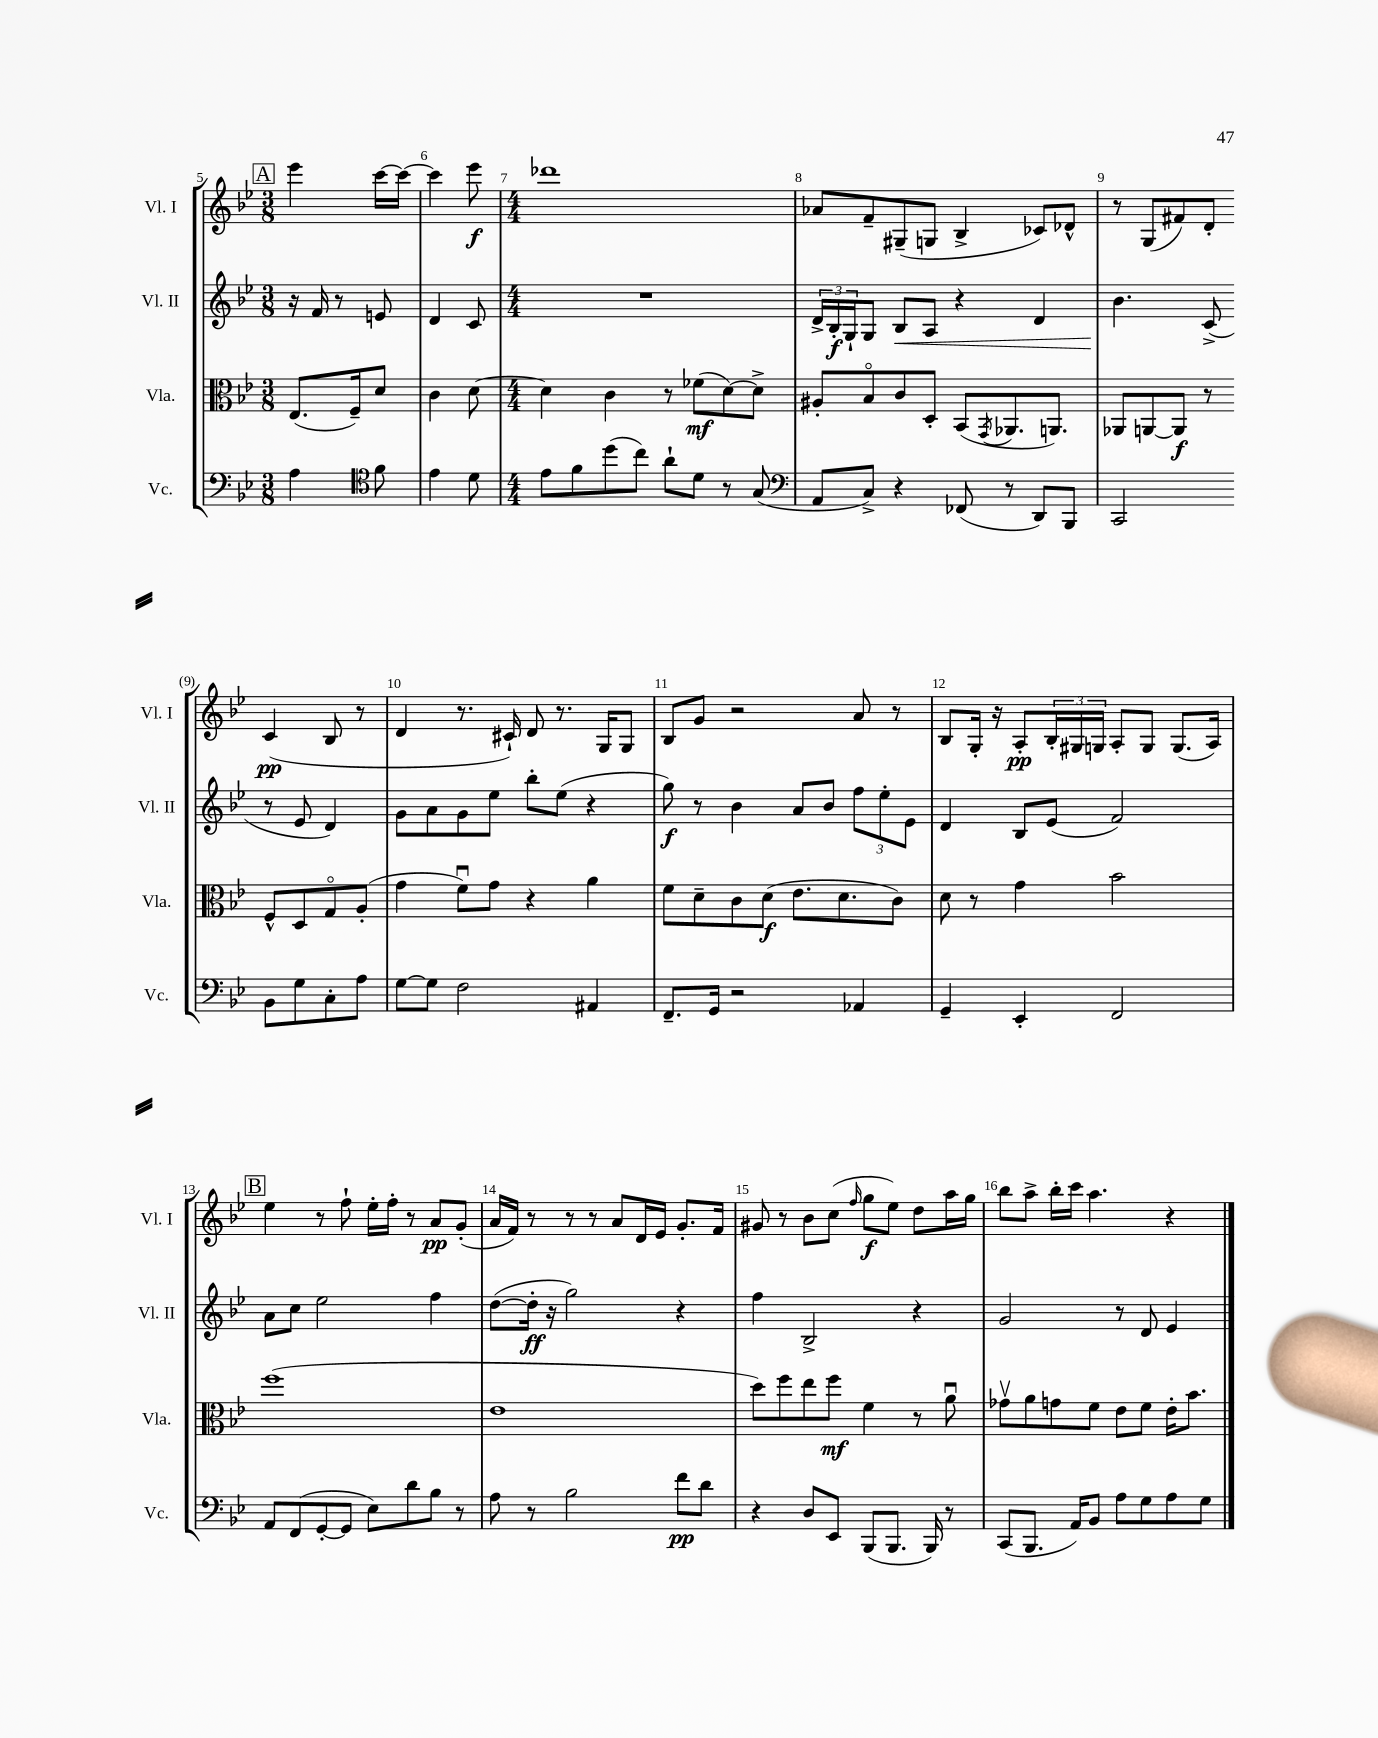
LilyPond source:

<<
\new StaffGroup <<
\new Staff = "s0" \with { instrumentName = "Vl. I" shortInstrumentName = "Vl. I" } {
    \clef treble \key bes \major \numericTimeSignature \time 3/8
    \mark \markup { \box "A" } ees'''4 c'''16~ c'''16~ |
    c'''4 ees'''8\f |
    \numericTimeSignature \time 4/4 des'''1 |
    aes'8 f'8-- gis8--( g8 bes4-> ces'8) des'8-^ |
    r8 g8( fis'8) d'8-. c'4\pp( bes8 r8 |
    d'4 r8. cis'16-!) d'8 r8. g16 g8 |
    bes8 g'8 r2 a'8 r8 |
    bes8 g16-. r16 a8-.\pp \tuplet 3/2 { bes16-. gis16 g16 } a8-. g8 g8.( a16) |
    \mark \markup { \box "B" } ees''4 r8 f''8-! ees''16-. f''16-. r8 a'8\pp g'8-.( |
    a'16 f'16) r8 r8 r8 a'8 d'16 ees'16 g'8.-. f'16 |
    gis'8 r8 bes'8 c''8( \grace { f''16 } g''8\f ees''8) d''8 a''16 g''16 |
    bes''8 a''8-> bes''16-. c'''16 a''4. r4 \bar "|." |
}
\new Staff = "s1" \with { instrumentName = "Vl. II" shortInstrumentName = "Vl. II" } {
    \clef treble \key bes \major \numericTimeSignature \time 3/8
    \mark \markup { \box "A" } r16 f'16 r8 e'8 |
    d'4 c'8 |
    \numericTimeSignature \time 4/4 R1 |
    \tuplet 3/2 { d'16-> bes16-.\f g16-! } g8 bes8\< a8 r4 d'4 |
    bes'4.\! c'8->( r8 ees'8 d'4) |
    g'8 a'8 g'8 ees''8 bes''8-. ees''8( r4 |
    g''8\f) r8 bes'4 a'8 bes'8 \tuplet 3/2 { f''8 ees''8-. ees'8 } |
    d'4 bes8 ees'8( f'2) |
    \mark \markup { \box "B" } a'8 c''8 ees''2 f''4 |
    d''8~( d''16-.\ff r16 g''2) r4 |
    f''4 bes2-> r4 |
    g'2 r8 d'8 ees'4 \bar "|." |
}
\new Staff = "s2" \with { instrumentName = "Vla." shortInstrumentName = "Vla." } {
    \clef alto \key bes \major \numericTimeSignature \time 3/8
    \mark \markup { \box "A" } ees8.( f16--) d'8 |
    c'4 d'8~ |
    \numericTimeSignature \time 4/4 d'4 c'4 r8 fes'8\mf( d'8~) d'8-> |
    ais8-. bes8\flageolet c'8 d8-. bes,8( \acciaccatura { g,8 } aes,8. a,8.) |
    aes,8 a,8~ a,8\f r8 f8-^ d8 g8\flageolet a8-.( |
    g'4 f'8\downbow) g'8 r4 a'4 |
    f'8 d'8-- c'8 d'8\f( ees'8. d'8. c'8) |
    d'8 r8 g'4 bes'2 |
    \mark \markup { \box "B" } f''1( |
    ees'1 |
    d''8) f''8 ees''8 f''8\mf f'4 r8 a'8\downbow |
    ges'8\upbow a'8 g'8 f'8 ees'8 f'8 ees'16-. bes'8. \bar "|." |
}
\new Staff = "s3" \with { instrumentName = "Vc." shortInstrumentName = "Vc." } {
    \clef bass \key bes \major \numericTimeSignature \time 3/8
    \mark \markup { \box "A" } a4 \clef tenor f'8 |
    ees'4 d'8 |
    \numericTimeSignature \time 4/4 ees'8 f'8 d''8( c''8) a'8-! d'8 r8 g8( |
    \clef bass a,8 c8->) r4 fes,8( r8 d,8) bes,,8 |
    c,2 bes,8 g8 c8-. a8 |
    g8~ g8 f2 ais,4 |
    f,8.-- g,16 r2 aes,4 |
    g,4-- ees,4-. f,2 |
    \mark \markup { \box "B" } a,8 f,8( g,8~-. g,8 ees8) d'8 bes8 r8 |
    a8 r8 bes2 f'8\pp d'8 |
    r4 d8 ees,8 bes,,8( bes,,8. bes,,16) r8 |
    c,8( bes,,8. a,16) bes,8 a8 g8 a8 g8 \bar "|." |
}
>>
>>
\layout { \context { \Score currentBarNumber = #5 \override BarNumber.break-visibility = ##(#f #t #t) barNumberVisibility = #all-bar-numbers-visible } }
